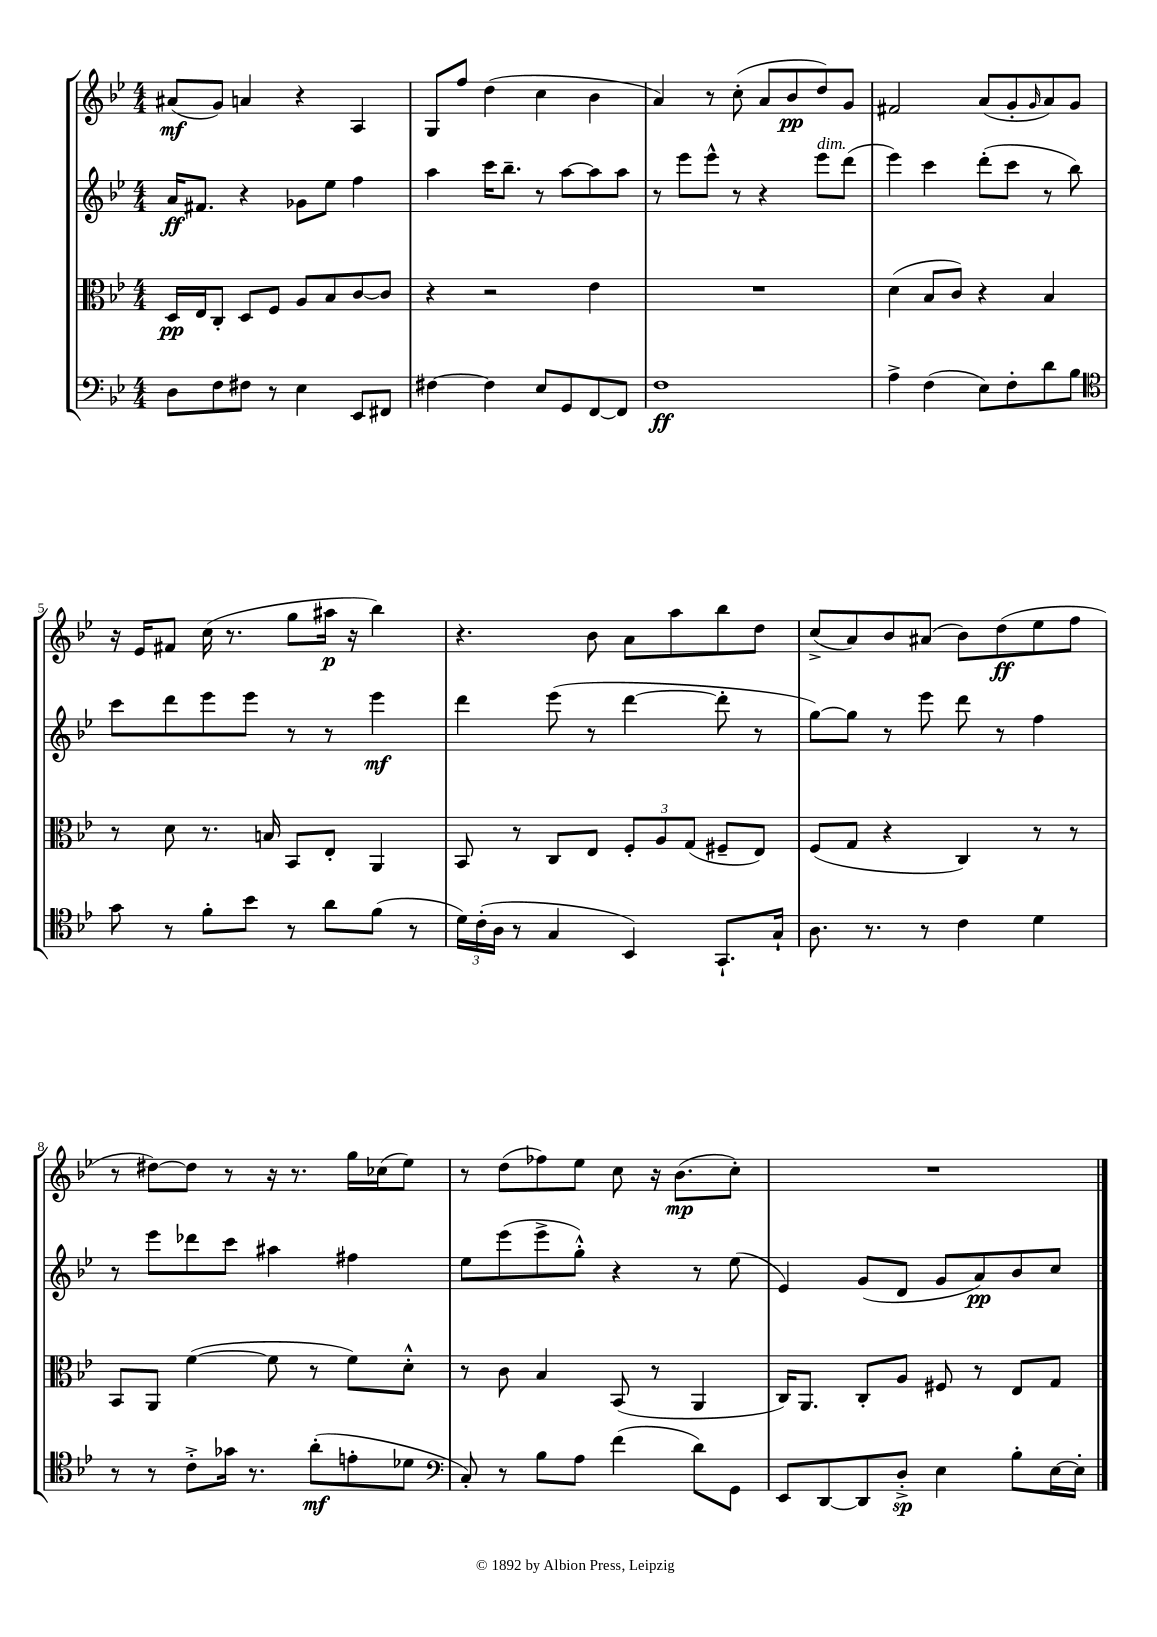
<<
\new StaffGroup <<
\new Staff = "s0" {
    \clef treble \key bes \major \numericTimeSignature \time 4/4
    ais'8\mf( g'8) a'4 r4 a4 |
    g8 f''8 d''4( c''4 bes'4 |
    a'4) r8 c''8-.( a'8 bes'8\pp d''8) g'8 |
    fis'2 a'8( g'8-. \grace { g'16 } a'8) g'8 |
    r16 ees'16 fis'8 c''16( r8. g''8 ais''16\p r16 bes''4) |
    r4. bes'8 a'8 a''8 bes''8 d''8 |
    c''8->( a'8) bes'8 ais'8( bes'8) d''8\ff( ees''8 f''8 |
    r8 dis''8~) dis''8 r8 r16 r8. g''16 ces''16( ees''8) |
    r8 d''8( fes''8) ees''8 c''8 r16 bes'8.\mp( c''8-.) |
    R1 \bar "|." |
}
\new Staff = "s1" {
    \clef treble \key bes \major \numericTimeSignature \time 4/4
    a'16\ff fis'8. r4 ges'8 ees''8 f''4 |
    a''4 c'''16 bes''8.-- r8 a''8~ a''8 a''8 |
    r8 ees'''8 ees'''8-^ r8 r4 ees'''8^\markup { \italic "dim." } d'''8( |
    ees'''4) c'''4 d'''8-.( c'''8 r8 bes''8) |
    c'''8 d'''8 ees'''8 ees'''8 r8 r8 ees'''4\mf |
    d'''4 ees'''8( r8 d'''4~ d'''8-. r8 |
    g''8~) g''8 r8 ees'''8 d'''8 r8 f''4 |
    r8 ees'''8 des'''8 c'''8 ais''4 fis''4 |
    ees''8 ees'''8( ees'''8-> g''8-.-^) r4 r8 ees''8( |
    ees'4) g'8( d'8 g'8 a'8\pp) bes'8 c''8 \bar "|." |
}
\new Staff = "s2" {
    \clef alto \key bes \major \numericTimeSignature \time 4/4
    d16\pp ees16 c8-. d8 f8 a8 bes8 c'8~ c'8 |
    r4 r2 ees'4 |
    R1 |
    d'4( bes8 c'8) r4 bes4 |
    r8 d'8 r8. b16 bes,8 ees8-. a,4 |
    bes,8 r8 c8 ees8 \tuplet 3/2 { f8-. a8 g8( } fis8-- ees8) |
    f8( g8 r4 c4) r8 r8 |
    bes,8 a,8 f'4~( f'8 r8 f'8) d'8-.-^ |
    r8 c'8 bes4 bes,8( r8 a,4 |
    c16) a,8. c8-. a8 fis8 r8 ees8 g8 \bar "|." |
}
\new Staff = "s3" {
    \clef bass \key bes \major \numericTimeSignature \time 4/4
    d8 f8 fis8 r8 ees4 ees,8 fis,8 |
    fis4~ fis4 ees8 g,8 f,8~ f,8 |
    f1\ff |
    a4-> f4( ees8) f8-. d'8 bes8 |
    \clef tenor g'8 r8 f'8-. bes'8 r8 a'8 f'8( r8 |
    \tuplet 3/2 { d'16) c'16-.( a16 } r8 g4 bes,4) g,8.-! g16-! |
    a8. r8. r8 c'4 d'4 |
    r8 r8 c'8-.-> ges'16 r8. a'8-.\mf( e'8-. des'8 |
    \clef bass c8-.) r8 bes8 a8 f'4( d'8) g,8 |
    ees,8 d,8~ d,8 d8-.->\sp ees4 bes8-. ees16~ ees16-. \bar "|." |
}
>>
>>
